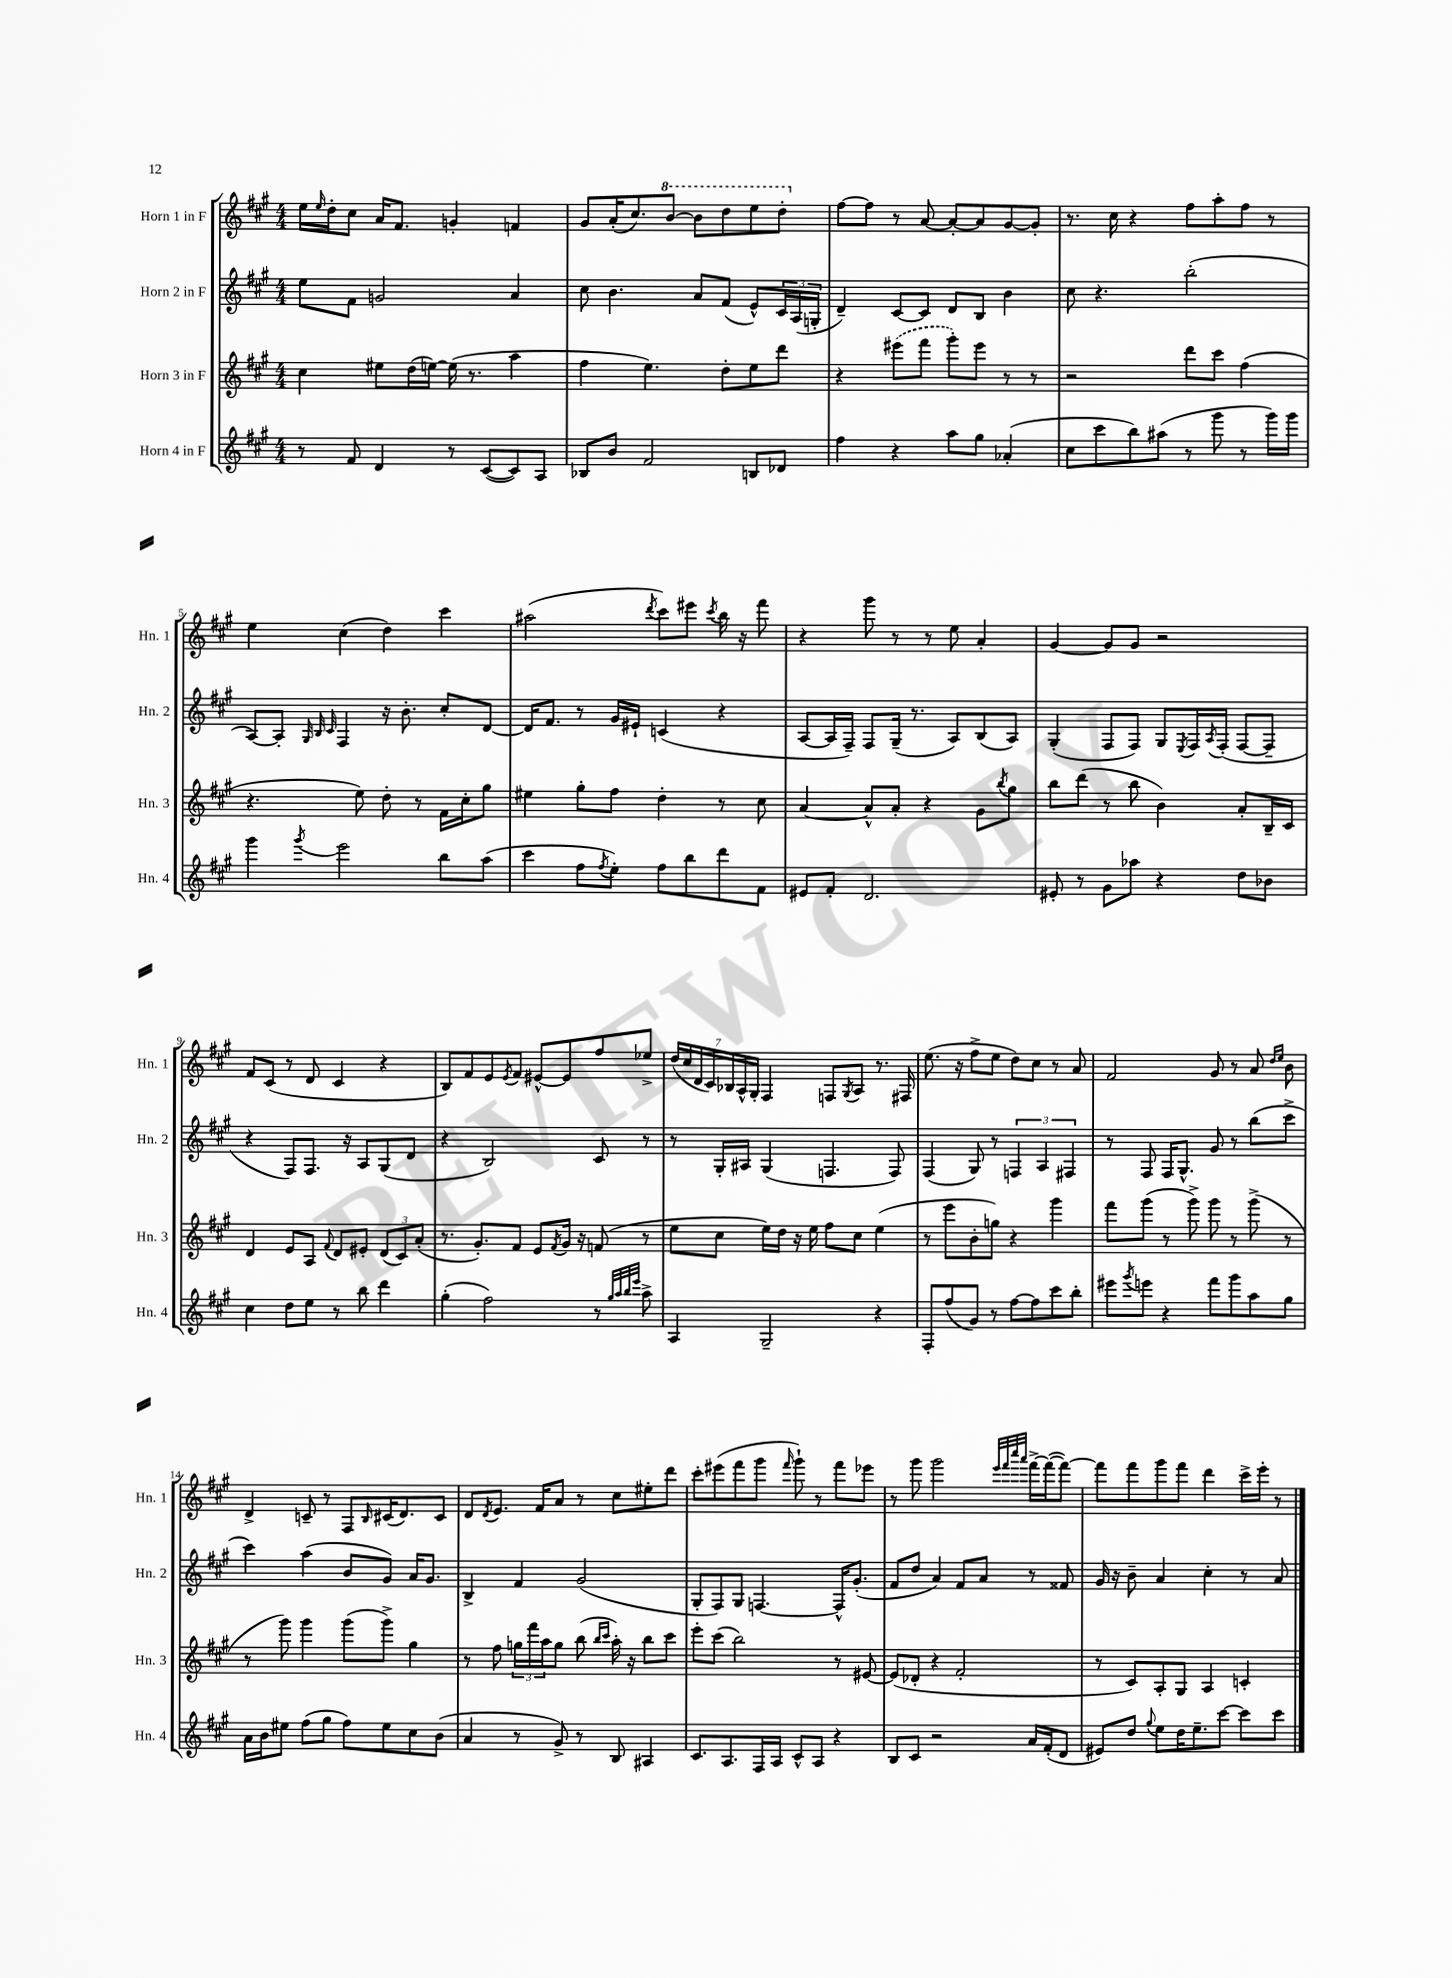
<<
\new StaffGroup <<
\new Staff = "s0" \with { instrumentName = "Horn 1 in F" shortInstrumentName = "Hn. 1" } {
    \clef treble \key a \major \numericTimeSignature \time 4/4
    e''16 \grace { e''16 } d''16-. cis''8 a'16 fis'8. g'4-. f'4 |
    gis'8 a'16-.( cis''8.) \ottava #1 b''8~ b''8 d'''8 e'''8 d'''8-. \ottava #0 |
    fis''8~ fis''8 r8 a'8~ a'8~-. a'8 gis'8~ gis'8-. |
    r8. cis''16 r4 fis''8 a''8-. fis''8 r8 |
    e''4 cis''4( d''4) cis'''4 |
    ais''2( \acciaccatura { d'''8 } cis'''8) eis'''8 \acciaccatura { cis'''8 } b''16 r16 fis'''8 |
    r4 gis'''8 r8 r8 e''8 a'4-. |
    gis'4~ gis'8 gis'8 r2 |
    fis'8 cis'8( r8 d'8 cis'4 r4 |
    b8) fis'8 e'8 \acciaccatura { e'8 } fis'8 eis'8~-^ eis'8 fis''8 ees''8-> |
    \tuplet 7/4 { d''16( cis''16 d'16 cis'16) bes16 a16-^ gis16-. } fis4 f8 \acciaccatura { gis8 } a8 r8. fis16 |
    e''8.( r16 fis''8-> e''8 d''8) cis''8 r8 a'8 |
    fis'2 gis'8 r8 a'8 \grace { d''16 e''16 } b'8 |
    d'4-> c'8-- r8 fis8 \grace { b16 } cis'16( d'8.) cis'8 |
    d'8 \acciaccatura { d'8 } e'8. fis'16 a'8 r8 cis''8 eis''8-. d'''8 |
    cis'''8-. eis'''8( fis'''8 gis'''8 \grace { fis'''16 } gis'''8-!) r8 fis'''8 ees'''8 |
    r8 gis'''8 gis'''2 \grace { e'''32 fis'''32 cis''''32 a'''32 } fis'''16~-> fis'''16~( fis'''8~) |
    fis'''8 fis'''8 gis'''8 fis'''8 d'''4 cis'''16-> e'''16-. r8 \bar "|." |
}
\new Staff = "s1" \with { instrumentName = "Horn 2 in F" shortInstrumentName = "Hn. 2" } {
    \clef treble \key a \major \numericTimeSignature \time 4/4
    e''8 fis'8 g'2 a'4 |
    cis''8 b'4. a'8 fis'8( e'8-^) \tuplet 3/2 { cis'16 a16( g16-. } |
    d'4--) cis'8~ cis'8 d'8 b8 b'4 |
    cis''8 r4. b''2-.( |
    a8~) a8-. \grace { gis32 b32 cis'32 } fis4 r16 b'8.-. cis''8-. d'8~ |
    d'16 fis'8. r8 gis'16 eis'16-! c'4( r4 |
    a8~ a16 fis16--) fis8 gis16--( r8. a8) b8( a8) |
    gis4-.( fis8 fis8) gis8 \acciaccatura { e8 } fis16 \acciaccatura { a8 } fis16-.( fis8~ fis8-- |
    r4 fis8) fis8. r16 a8 gis8( d'8 |
    r4 b2) cis'8 r8 |
    r8 gis16-. ais16 gis4( f4. f8) |
    fis4( gis8) r8 \tuplet 3/2 { f4 a4 fis4 } |
    r8 fis8 fis16 gis8.-^ gis'8 r8 b''8( cis'''8-> |
    cis'''4) a''4( b'8 gis'8) a'16 gis'8. |
    b4-> fis'4 gis'2( |
    gis8-. fis8) gis8 f4.~ f16-^ gis'8.-.( |
    fis'8 d''8 a'4) fis'8 a'8 r8 fisis'8 |
    gis'16 r16 b'8-- a'4 cis''4-. r8 a'8 \bar "|." |
}
\new Staff = "s2" \with { instrumentName = "Horn 3 in F" shortInstrumentName = "Hn. 3" } {
    \clef treble \key a \major \numericTimeSignature \time 4/4
    cis''4 eis''8 d''16( e''16~) e''16( r8. a''4 |
    fis''4 e''4.) d''8-. e''8 d'''8 |
    r4 \once \slurDashed eis'''8( fis'''8 gis'''8-.) eis'''8 r8 r8 |
    r2 d'''8 cis'''8 fis''4( |
    r4. e''8) d''8-. r8 fis'16 cis''16-. gis''8 |
    eis''4 gis''8-. fis''8 d''4-. r8 cis''8 |
    a'4~ a'8-^ a'8-. r4 gis'8 \acciaccatura { b''8 } gis''8 |
    b''8 d'''8( r8 b''8 b'4) a'8-. b16-- cis'16 |
    d'4 e'8 a8 \appoggiatura { fis'8 } d'8 eis'8-. \tuplet 3/2 { d'8( cis'8) a'8-.( } |
    r8. gis'8.-.) fis'8 e'8 \acciaccatura { fis'8 } gis'16 r16 f'8( r8 |
    e''8 cis''8 e''16) d''16 r16 e''16 fis''8 cis''8 e''4( |
    r8 e'''8 b'8-. g''8) r4 gis'''4 |
    fis'''8 gis'''8( r8 gis'''8->) gis'''8 r8 gis'''8->( r8 |
    r8 gis'''8) gis'''4 gis'''8( gis'''8->) gis''4 |
    r8 fis''8 \tuplet 3/2 { g''16 fis'''16 a''16 } g''8 b''8( \grace { b''16 cis'''16 } a''16-.) r16 b''8 cis'''8 |
    e'''8-. cis'''8( b''2) r8 eis'8~ |
    eis'8( des'8-. r4 fis'2-. |
    r8 cis'8) a8-. gis8 a4 c'4-. \bar "|." |
}
\new Staff = "s3" \with { instrumentName = "Horn 4 in F" shortInstrumentName = "Hn. 4" } {
    \clef treble \key a \major \numericTimeSignature \time 4/4
    r8 fis'8 d'4 r8 cis'8~( cis'8) a8 |
    bes8 b'8 fis'2 b8 des'8 |
    fis''4 r4 a''8 gis''8 aes'4-.( |
    cis''8 cis'''8 b''8) ais''8( r8 gis'''8 r8 gis'''16) gis'''16 |
    gis'''4 \acciaccatura { gis'''8 } e'''2 b''8 a''8( |
    cis'''4 fis''8 \acciaccatura { fis''8 } e''8-.) fis''8 b''8 d'''8 fis'8 |
    eis'8 fis'8-. d'2. |
    eis'8-. r8 gis'8 aes''8 r4 d''8 bes'8 |
    cis''4 d''8 e''8 r8 b''8 d'''4 |
    gis''4-.( fis''2) r8 \grace { gis''32 a''32 b''32 e'''32 } a''8-> |
    a4 gis2-- r4 |
    fis8-. fis''8( gis'8) r8 fis''8~ fis''8 cis'''8 b''8-. |
    eis'''8 \acciaccatura { gis'''8 } e'''8 r4 fis'''8 gis'''8 a''8 gis''8 |
    a'16 b'16 eis''8 fis''8( gis''8 fis''8) eis''8 cis''8 b'8( |
    a'4 r8 gis'8->) r8 b8 ais4 |
    cis'8. a8. fis16 a16 cis'8-^ a8 r4 |
    b8 cis'8 r2 a'16 fis'16-.( d'8 |
    eis'8) d''8 \appoggiatura { gis''8 } e''8 d''16 e''8.-- cis'''8~ cis'''8 cis'''8 \bar "|." |
}
>>
>>
